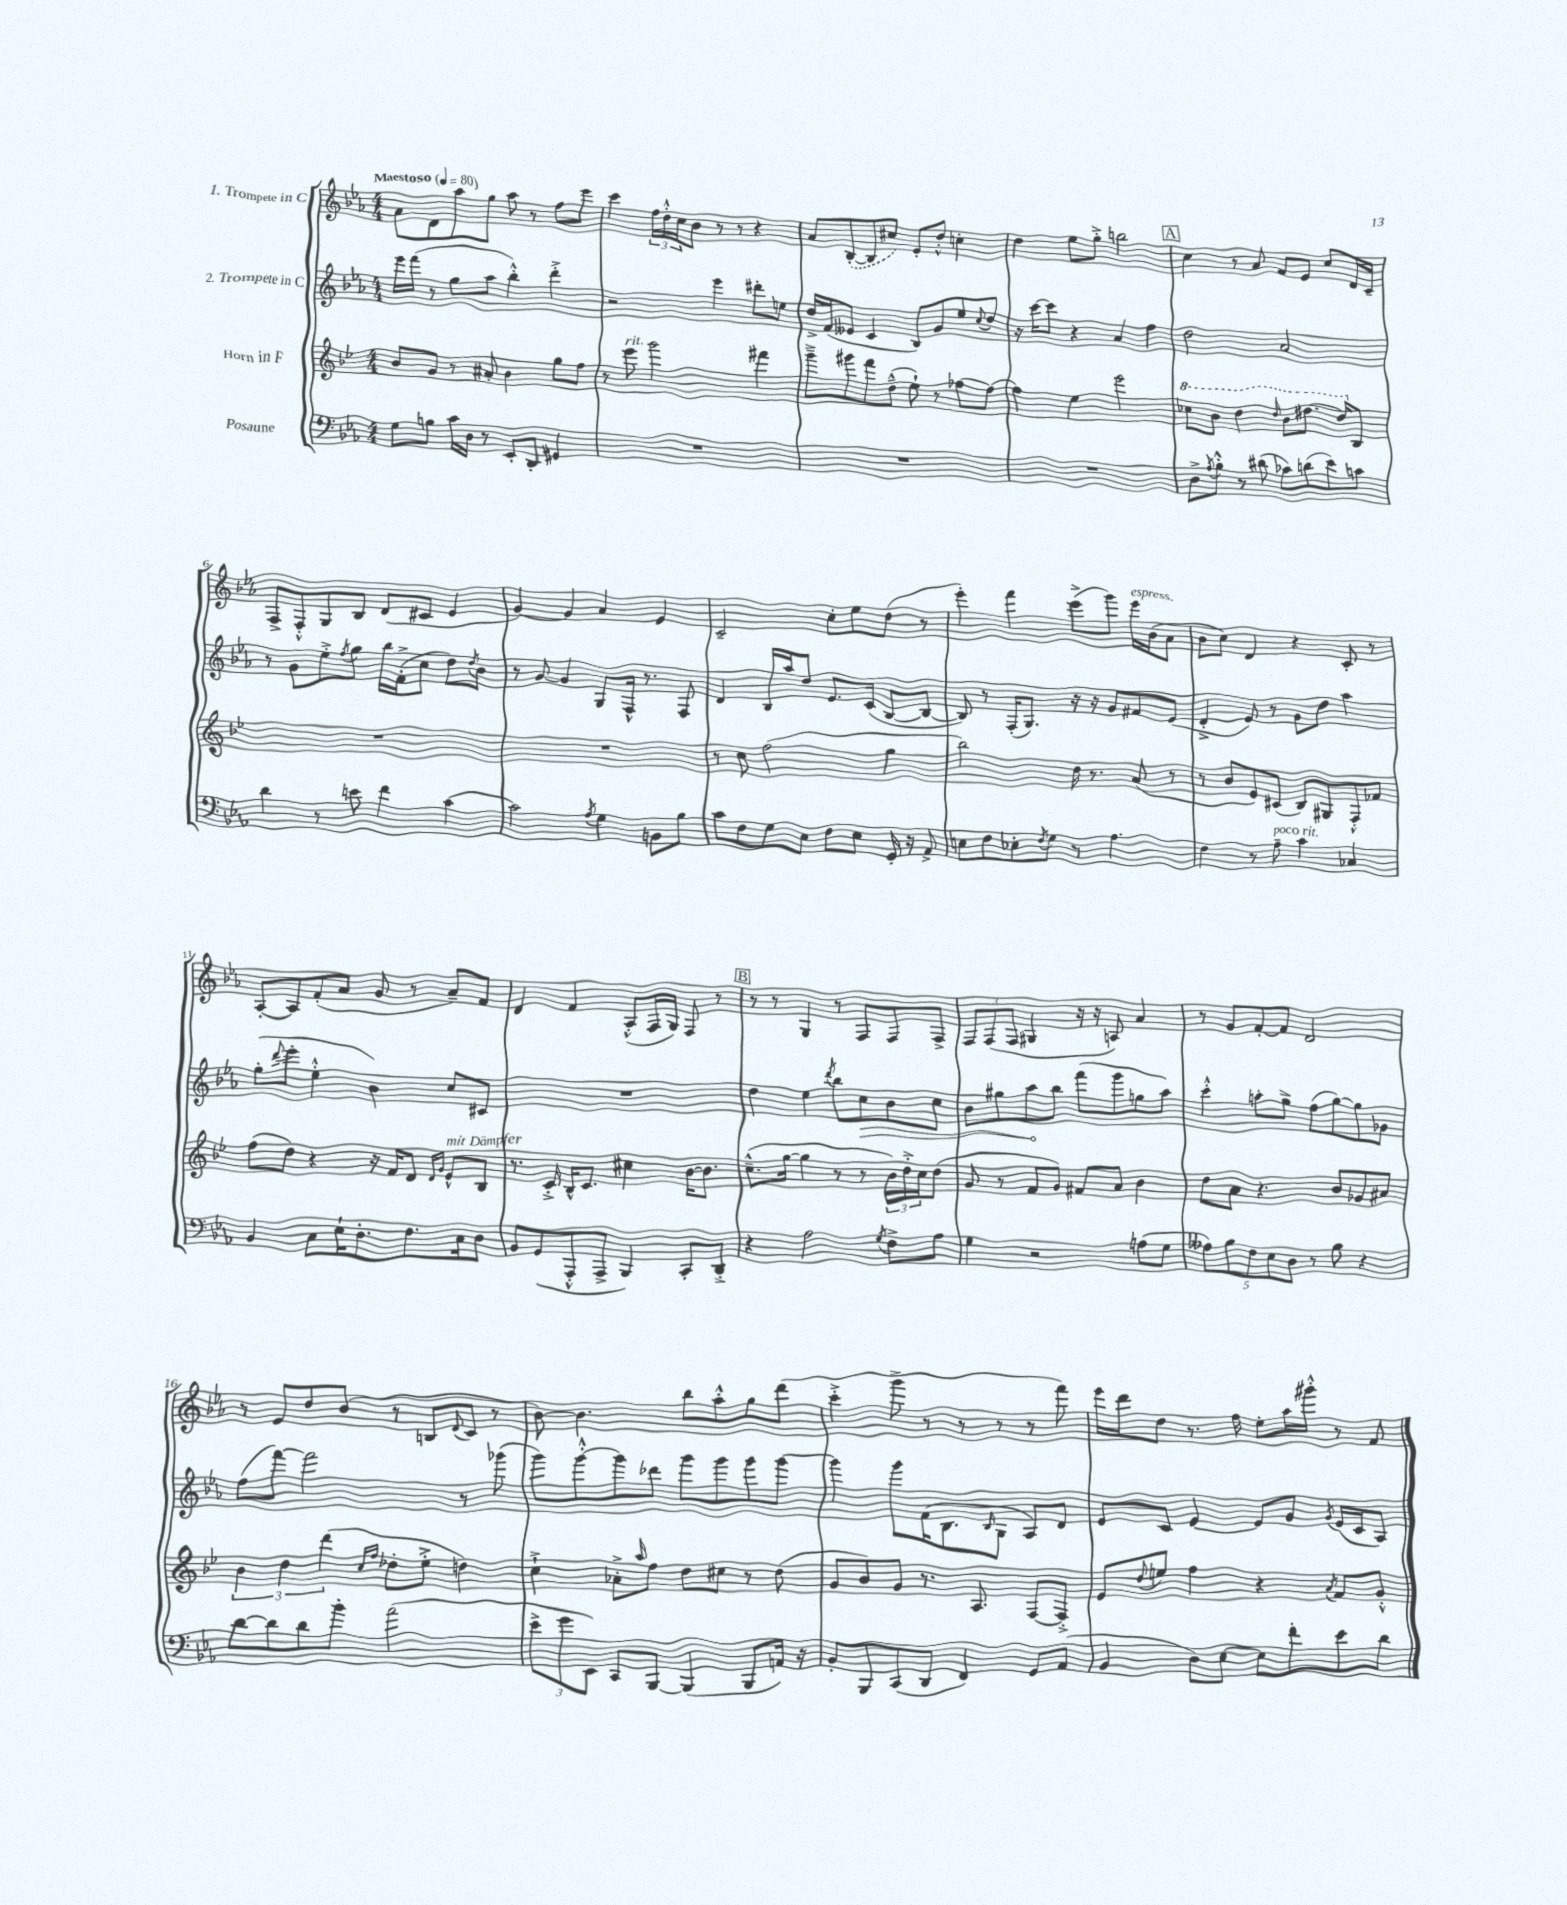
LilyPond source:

<<
\new StaffGroup <<
\new Staff = "s0" \with { instrumentName = "1. Trompete in C" } {
    \clef treble \key ees \major \numericTimeSignature \time 4/4 \tempo "Maestoso" 4 = 80
    aes'8 d'8 aes''8 g''8 aes''8 r8 f''8 ees'''8 |
    c'''4 \tuplet 3/2 { f''16 d''16-.-^ c''16 } bes'8 r8 r8 r4 |
    aes'8 \once \slurDashed bes8~-.( bes8 cis''8) ees'8-. d''8-.-^ c''4-. |
    d''4 ees''8 g''8-.-> b''2 |
    \mark \markup { \box "A" } c''4 r8 aes'8 f'8 ees'8 c''8 d'16 c'16-- |
    f8-> f8-.-^ g8 bes8 d'8( cis'8 ees'4 |
    g'4~) g'4 aes'4 ees'4 |
    c'2-- c''8-. ees''8 d''8( r8 |
    ees'''4-.) f'''4 ees'''8->( g'''8) ees'''16^\markup { \italic "espress." } bes'16( aes'8 |
    bes'8 c''8) d'4 r4 c'8-. r8 |
    aes8~-. aes8 f'8-.( aes'8 g'8 r8 aes'8--) f'8 |
    d'4 f'4 aes8-.-^( f16 g16) f8 r8 |
    \mark \markup { \box "B" } r8 r8 g4 r8 f8 f8 f8-> |
    \tuplet 3/2 { f8 f8( f8 } gis4 r16 r16 a8) aes'4 |
    r8 g'8 f'8~-. f'8 d'2 |
    r8 ees'8 d''8 bes'8( r8 b8 \appoggiatura { d'8 } c'8 r8 |
    bes'8~) bes'4. bes''8 aes''8-.-^ g''8 d'''8( |
    c'''4-.-> g'''8-> r8 r8 r8 r8 f'''8) |
    ees'''16 d'''16 d''8 r8. f''16 ees''8-. aes''16 gis'''16-.-^ r8 f'8 \bar "|." |
}
\new Staff = "s1" \with { instrumentName = "2. Trompete in C" } {
    \clef treble \key ees \major \numericTimeSignature \time 4/4
    ees'''16 f'''16( r8 g''8 aes''8 bes''4-.-^) d'''4-.-> |
    r2 ees'''4 dis'''8-. e''8 |
    d''16-> f'16( eeses'8 c'4 bes8) g'8 ees''8 \appoggiatura { c''8 } d''8 |
    r16 c'''16~ c'''8 r4 aes'4 f''4 |
    \mark \markup { \box "A" } d''2 aes'2 |
    r8 g'8 ees''8-.-> \acciaccatura { f''8 } g''8 bes''16 f'16-.->( c''8 d''8) \acciaccatura { d''8 } bes'8 |
    r8 g'8~ g'4 g8 f16-^ r8. f8 |
    d'4 bes16 aes''16 d''8 ees'8. c'16( bes8~ bes8~ |
    bes8) r8 f16-.( g8.) r16 r16 g'8 fis'8 ees'8( |
    d'4-.-> ees'8) r8 g'8 d''8 aes''4 |
    g''8-.( \appoggiatura { d'''8 } ees'''8-. ees''4-.-^ bes'4) c''8 cis'8 |
    R1 |
    \mark \markup { \box "B" } d''4 ees''4 \acciaccatura { d'''8 } bes''8 \once \override Hairpin.circled-tip = ##t c''8\> bes'8 c''8 |
    bes'8 gis''8 aes''8\! bes''8 f'''8( g'''8 g''8 aes''8) |
    c'''4-.-^ a''8-. g''8-> f''8( g''8~) g''8 ges'8 |
    f''8( f'''8~) f'''2 r8 ges'''8( |
    g'''8) g'''8~-.-^ g'''8 des'''8 g'''8 g'''8 g'''8 g'''8~ |
    g'''4 g'''8 f'16( bes8. \grace { bes16 } g8 aes8) d'8 |
    ees'8 c'8 ees'4~ ees'8 g'8 \acciaccatura { g'8 } ees'16( c'16 aes8) \bar "|." |
}
\new Staff = "s2" \with { instrumentName = "Horn in F" } {
    \clef treble \key bes \major \numericTimeSignature \time 4/4
    bes'8 g'8 r8 ais'8-. bes'4 g''8 f''8 |
    r8 ees'''8^\markup { \italic "rit." } g'''2 fis'''4 |
    g'''8---> gis'''8 f'''8 d''8---^( ees''8-!) r8 fes''8~ fes''8~ |
    fes''4 ees''4 ees'''2 |
    \mark \markup { \box "A" } \ottava #1 ces'''8 bes''8 d'''4 \grace { d'''16 } bes''8 dis'''8.~ dis'''16 \ottava #0 bes8 |
    R1 |
    R1 |
    r8 c''8 f''2( g''4 |
    bes''2) d''16 r8. a'8( r8 |
    r8 bes'8 ees'8) cis'8( bes8) gis8 f8-.-^ fes'8 |
    f''8( d''8) r4 r16 f'16 d'8 \grace { d'16 g'16 } ees'8-^^\markup { \italic "mit Dämpfer" } bes8 |
    r8. c'16-.-> bes16-^ c'8. cis''4 bes'16~ bes'8. |
    \mark \markup { \box "B" } c''8.---^( g''16~ g''4 r8 r8 \tuplet 3/2 { bes'16) d''16-.-> c''16 } d''8( |
    g'8 r8 f'8 g'8) fis'8 a'8 bes'4 |
    d''8 a'8 r4. bes'8 ges'8 ais'8 |
    \tuplet 3/2 { bes'4 d''4 d'''4( } \grace { c''16 f''16 } des''8-. ees''8-.-> d''4) |
    c''4-!-> aes'8-.-> \grace { a''16 } f''8 d''8 cis''8 r8 d''8( |
    g'8 bes'8) g'8 r8. a8. f8~ f8-.-> |
    ees'8 \appoggiatura { d''8 } e''8 f''4 r4 \acciaccatura { a'8 } f'8 g'8-.-^ \bar "|." |
}
\new Staff = "s3" \with { instrumentName = "Posaune" } {
    \clef bass \key ees \major \numericTimeSignature \time 4/4
    g8 b8 c'16 d16 r8 ees,8-. d,8-. gis,4 |
    R1 |
    R1 |
    R1 |
    \mark \markup { \box "A" } d8-> \acciaccatura { aes8 } bes8-.-^ r8 dis'8( ces'8) d'8( ees'8) c'8 |
    d'4 r8 e'8 f'4 c'4~ |
    c'2 \acciaccatura { aes8 } g4 b,8 bes8 |
    c'8 f8 g8 ees8 f8 ees8 g,16-. r16 aes,8-> |
    e8 f8 ees8-. \acciaccatura { f8 } g8 r8 aes4. |
    f4 r8 aes8--^\markup { \italic "poco rit." } c'4 ces4 |
    bes,4 c8 ees16-! d8.-. f8. c16 d8 |
    bes,8 g,8( aes,,8-.-^ aes,,8-> bes,,4) c,8-. d,8-.-> |
    \mark \markup { \box "B" } r4 aes2 \acciaccatura { g8 } f8-> aes8 |
    g4 r2 a8( g8 |
    \tuplet 5/4 { aeses8) bes8 f8 ees8 d8 } r8 bes8 r4 |
    d'8~ d'8 d'8 bes'8-. aes'2( |
    \tuplet 3/2 { ees'8-> g'8 ees,8) } c,8 bes,,8~ bes,,4( bes,,8 a,16) r16 |
    bes,8-. bes,,8 c,8( d,8 f,4) g,8 aes,8( |
    bes,4 d8) ees8~ ees8 f'8-. ees'8 d'8 \bar "|." |
}
>>
>>
